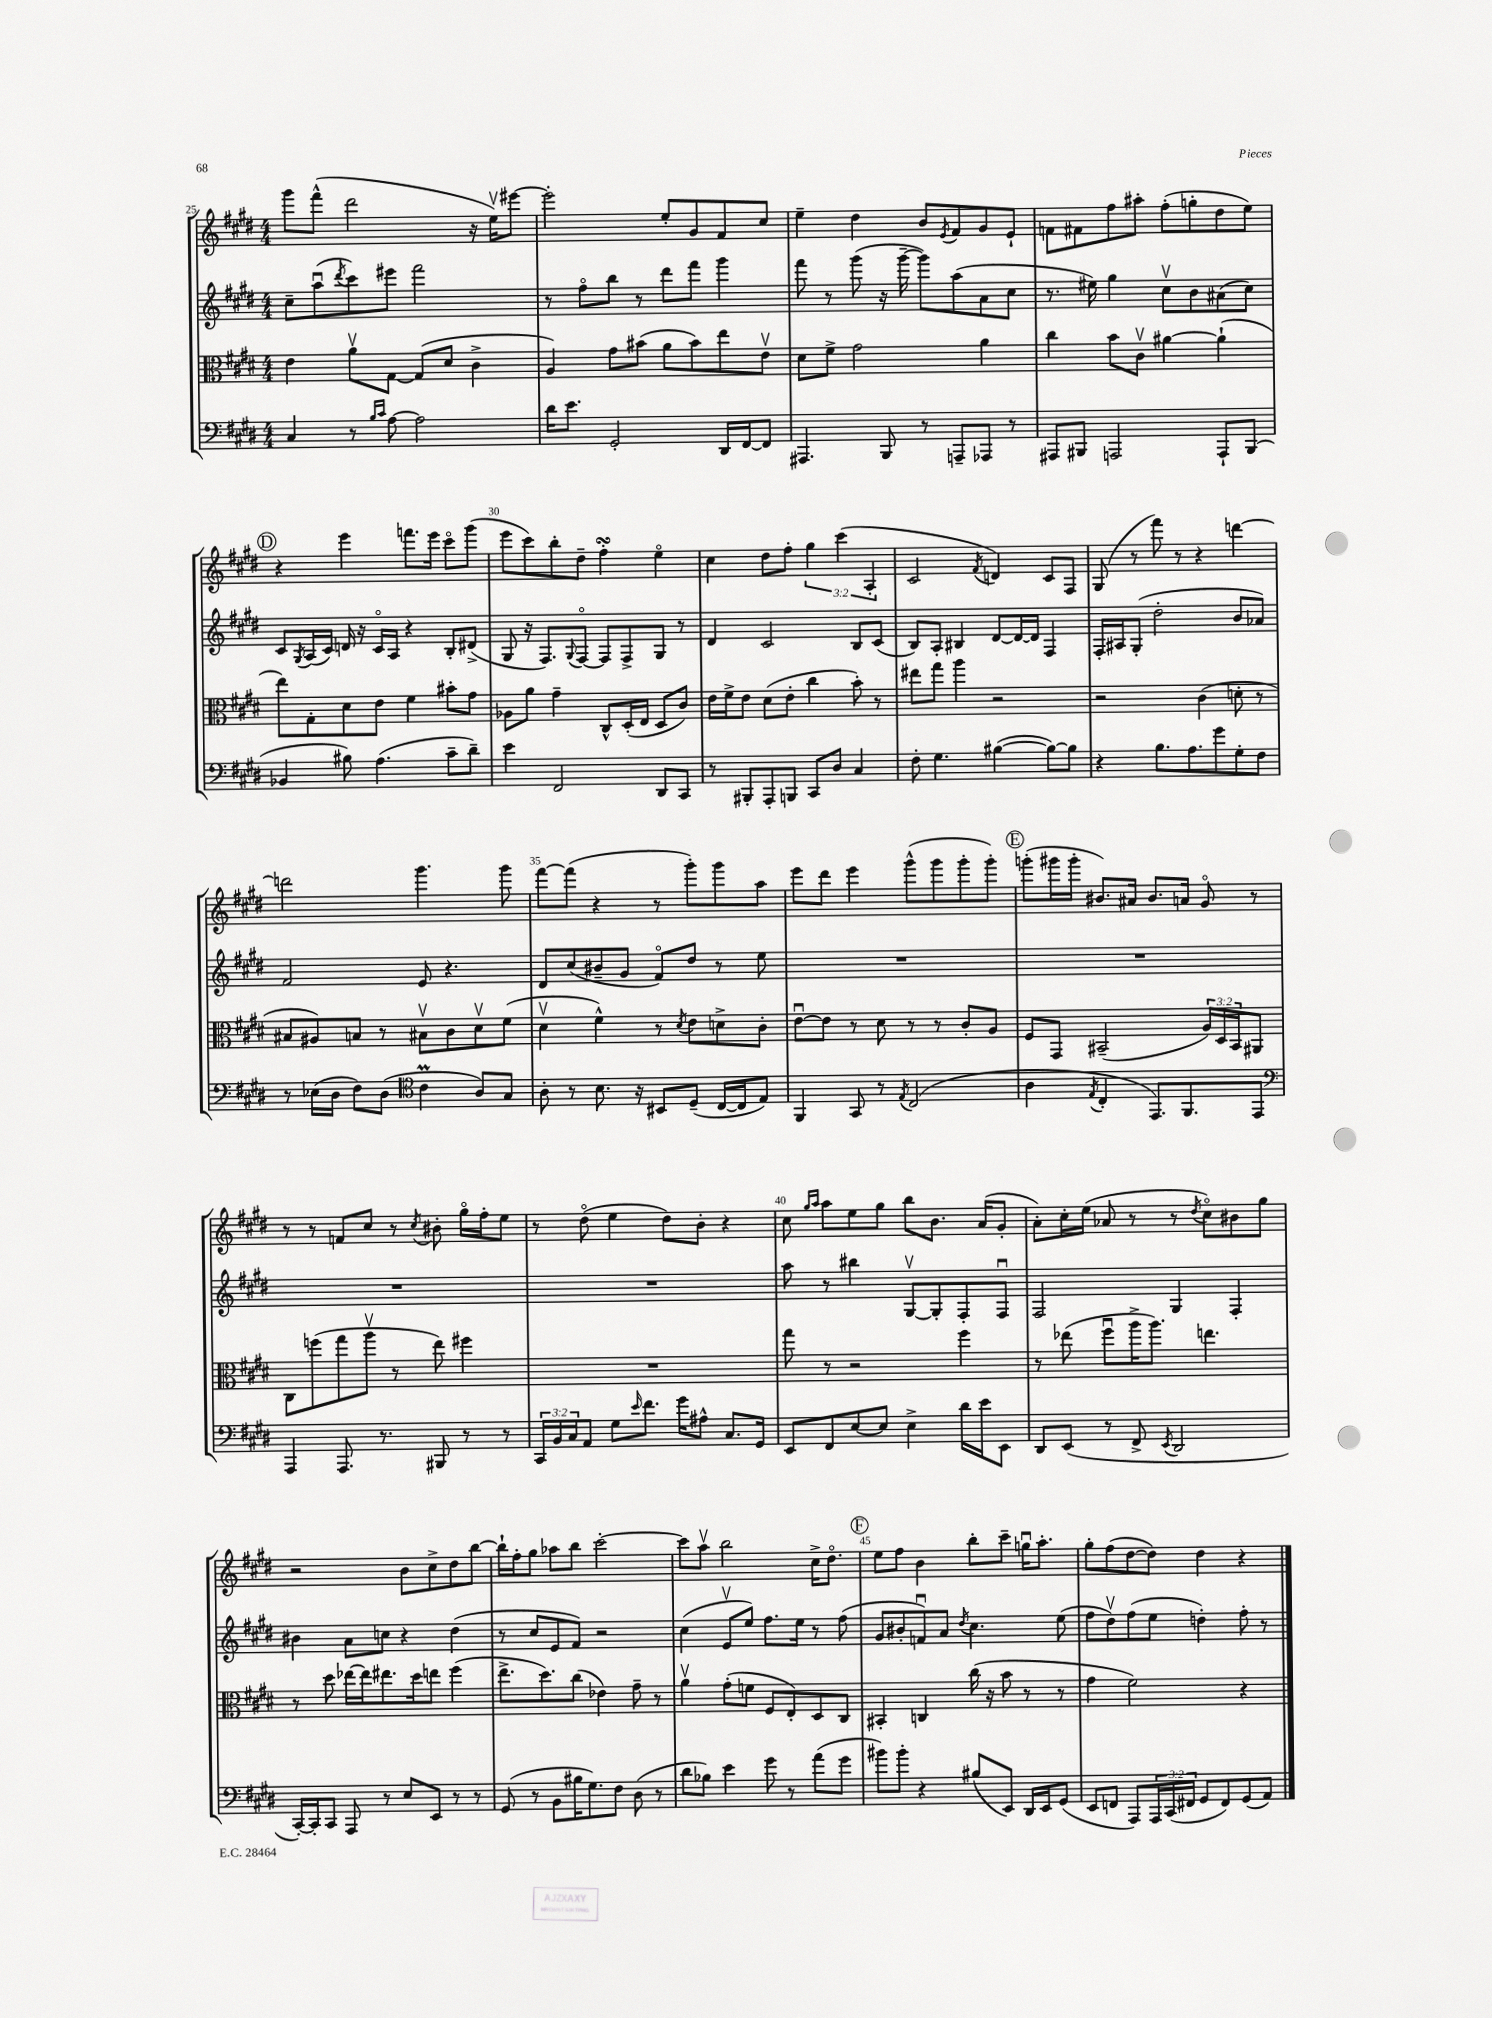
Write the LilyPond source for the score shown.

<<
\new StaffGroup <<
\new Staff = "s0" {
    \clef treble \key e \major \numericTimeSignature \time 4/4 \override Staff.TupletNumber.text = #tuplet-number::calc-fraction-text
    gis'''8 fis'''8-^( dis'''2 r16 e''16\upbow) eis'''8~ |
    eis'''2-. e''8-. gis'8 fis'8 cis''8 |
    e''4-- dis''4 b'8 \acciaccatura { e'8 } fis'8 gis'8 e'8-! |
    f'8 fis'8 fis''8 ais''8-. fis''8-.( g''8-. dis''8 e''8) |
    \mark \markup { \circle "D" } r4 e'''4 f'''8. e'''16 cis'''8\flageolet gis'''8( |
    e'''8 cis'''8) b''8-. dis''8-- fis''4-.\turn e''4\flageolet |
    cis''4 dis''8 fis''8-. \tuplet 3/2 { gis''4 cis'''4( a4-. } |
    cis'2 \acciaccatura { fis'8 } d'4) cis'8 fis8 |
    gis8( r8 fis'''8) r8 r4 d'''4~ |
    d'''2 gis'''4. gis'''8 |
    fis'''8~ fis'''8( r4 r8 gis'''8-.) gis'''8 a''8 |
    e'''8 dis'''8 e'''4 gis'''8-^( gis'''8 gis'''8-. gis'''8-.) |
    \mark \markup { \circle "E" } g'''8-.( gis'''16 gis'''16-. bis'8.) ais'16 bis'8. a'16 gis'8\flageolet r8 |
    r8 r8 f'8 cis''8 r8 \acciaccatura { cis''8 } bis'8-. gis''16\flageolet fis''16-. e''8 |
    r8 dis''8\flageolet( e''4 dis''8) b'8-. r4 |
    cis''8 \grace { gis''16 a''16 } a''8 e''8 gis''8 b''8 b'8. a'16( gis'8-. |
    a'8-.) cis''16-. e''16( aes'8 r8 r8 \acciaccatura { dis''8 } cis''8\flageolet) bis'8 gis''8 |
    r2 b'8 cis''8-> dis''8 b''8~ |
    b''16-! fis''16-. gis''8 aes''8 b''8 cis'''2~-. |
    cis'''8 a''8\upbow b''2 cis''16-> dis''8.\flageolet |
    \mark \markup { \circle "F" } e''8 fis''8 b'4 b''8-. cis'''8-- g''16\downbow a''8.-. |
    gis''8-. fis''8( dis''8~ dis''8) dis''4 r4 \bar "|." |
}
\new Staff = "s1" {
    \clef treble \key e \major \numericTimeSignature \time 4/4
    cis''8-- a''8\downbow( \acciaccatura { dis'''8 } cis'''8) eis'''8 fis'''2 |
    r8 fis''8\flageolet b''8 r8 dis'''8 fis'''8 gis'''4 |
    fis'''8 r8 gis'''8( r16 gis'''16~-- gis'''8) a''8( a'8 cis''8 |
    r8. eis''16) gis''4 cis''8\upbow b'8 ais'8( cis''8) |
    \mark \markup { \circle "D" } cis'8 \acciaccatura { gis8 } a16( cis'16) d'16 r16 cis'16\flageolet a16 r4 b8-. dis'8->( |
    gis8 r16 fis8.) \appoggiatura { gis8 } fis8~\flageolet fis8 fis8-> gis8 r8 |
    dis'4 cis'2 b8 cis'8( |
    b8) a8-. bis4 dis'8~ dis'16~ dis'16 fis4 |
    fis16-. ais16 gis8-.( dis''2-. b'8 aes'8) |
    fis'2 e'8 r4. |
    dis'8 cis''8( bis'8-- gis'8 fis'8\flageolet) dis''8 r8 e''8 |
    R1 |
    \mark \markup { \circle "E" } R1 |
    R1 |
    R1 |
    a''8 r8 bis''4 gis8~\upbow gis8-. fis8-. fis8\downbow |
    fis2 gis4 fis4-. |
    bis'4 a'8 c''8 r4 dis''4( |
    r8 cis''8 e'8 fis'8) r2 |
    cis''4( e'8\upbow e''8) fis''8. e''16 r8 fis''8( |
    \mark \markup { \circle "F" } gis'8 bis'8-. f'8\downbow) a'8 \acciaccatura { dis''8 } cis''4. e''8( |
    fis''8 dis''8\upbow) fis''8( e''8 d''4-.) fis''8-. r8 \bar "|." |
}
\new Staff = "s2" {
    \clef alto \key e \major \numericTimeSignature \time 4/4 \override Staff.TupletNumber.text = #tuplet-number::calc-fraction-text
    e'4 a'8\upbow gis8~ gis8( dis'8 cis'4-> |
    a4) gis'8 bis'8( a'8 bis'8) e''8 e'8\upbow |
    dis'8 fis'8-> gis'2 a'4 |
    cis''4 b'8 cis'8\upbow ais'4~ ais'4-!( |
    \mark \markup { \circle "D" } e''8) gis8-. dis'8 e'8 fis'4 bis'8-. gis'8 |
    aes8 a'8 gis'4-- cis8-^ dis16-.( e16 dis8 cis'8) |
    e'16 fis'16-> e'8 dis'8( e'8-. cis''4 b'8-.) r8 |
    eis''8 gis''8 a''4 r2 |
    r2 cis'4( d'8-. r8 |
    bis8 ais8) b8 r8 bis8\upbow cis'8 dis'8\upbow fis'8( |
    dis'4\upbow fis'4-^) r8 \acciaccatura { dis'8 } e'8 d'8-> cis'8-. |
    e'8~\downbow e'8 r8 dis'8 r8 r8 cis'8-. a8 |
    \mark \markup { \circle "E" } fis8 gis,8 bis,2--( \tuplet 3/2 { a16) dis16 bis,16 } ais,8 |
    cis8 f''8( gis''8 a''8\upbow r8 e''8) fis''4 |
    R1 |
    gis''8 r8 r2 fis''4 |
    r8 ees''8( fis''8\downbow a''16-> a''8.) e''4. |
    r8 dis''8 ees''16~ ees''16 eis''8. dis''16 e''8 fis''4( |
    e''8.-> dis''8.) cis''8( ees'4) gis'8-- r8 |
    a'4\upbow gis'8-.( f'8 fis8 e8-.) dis8 cis8 |
    \mark \markup { \circle "F" } bis,4-. c4 cis''16( r16 b'8 r8 r8 |
    gis'4 fis'2) r4 \bar "|." |
}
\new Staff = "s3" {
    \clef bass \key e \major \numericTimeSignature \time 4/4 \override Staff.TupletNumber.text = #tuplet-number::calc-fraction-text
    cis4 r8 \grace { b16 cis'16 } a8~ a2 |
    dis'16 e'8. gis,2-. dis,16 fis,16~ fis,8 |
    ais,,4. b,,8 r8 a,,8-- aes,,8 r8 |
    ais,,8 bis,,8 a,,2 a,,8-! bis,,8( |
    \mark \markup { \circle "D" } bes,4 bis8) a4.( cis'8-- dis'8--) |
    e'4 fis,2 dis,8 cis,8 |
    r8 bis,,8-. a,,8-. b,,8 cis,8 dis8 cis4 |
    fis8-. gis4. bis4~( bis8~) bis8 |
    r4 b8. a8. gis'8 gis8-. fis8 |
    r8 ees16( dis16 fis8) dis8( \clef tenor cis'4\prall a8) gis8 |
    a8-. r8 b8. r16 bis,8 dis8--( cis16~ cis16 e8) |
    fis,4 gis,8 r8 \acciaccatura { e8 } cis2( |
    \mark \markup { \circle "E" } a4 \acciaccatura { e8 } cis4-. e,8.) fis,8. e,8 |
    \clef bass a,,4 a,,8. r8. bis,,8 r8 r8 |
    \tuplet 3/2 { cis,16 b,16 cis16 } a,8 gis8 \grace { e'16 } fis'8. gis'16 ais8-^ cis8. gis,16 |
    e,8 fis,8 e8~ e8 e4-> dis'16 e'16 e,8 |
    dis,8 e,8( r8 fis,8-> \acciaccatura { e,8 } dis,2 |
    cis,16~-.) cis,16-. cis,8 a,,8 r8 e8 e,8 r8 r8 |
    gis,8( r8 b,8 bis16 gis8.) fis8 dis8( r8 |
    dis'8 bes8) e'4 gis'8 r8 a'8( gis'8 |
    \mark \markup { \circle "F" } bis'8) bis'8-. r4 bis8( e,8) dis,16 e,16 gis,8( |
    e,8 f,8 a,,8) \tuplet 3/2 { a,,16 cis,16( fis,16 } gis,8 fis,8) gis,8( a,8) \bar "|." |
}
>>
>>
\layout { \context { \Score currentBarNumber = #25 \override BarNumber.break-visibility = ##(#f #t #t) barNumberVisibility = #(every-nth-bar-number-visible 5) } }
